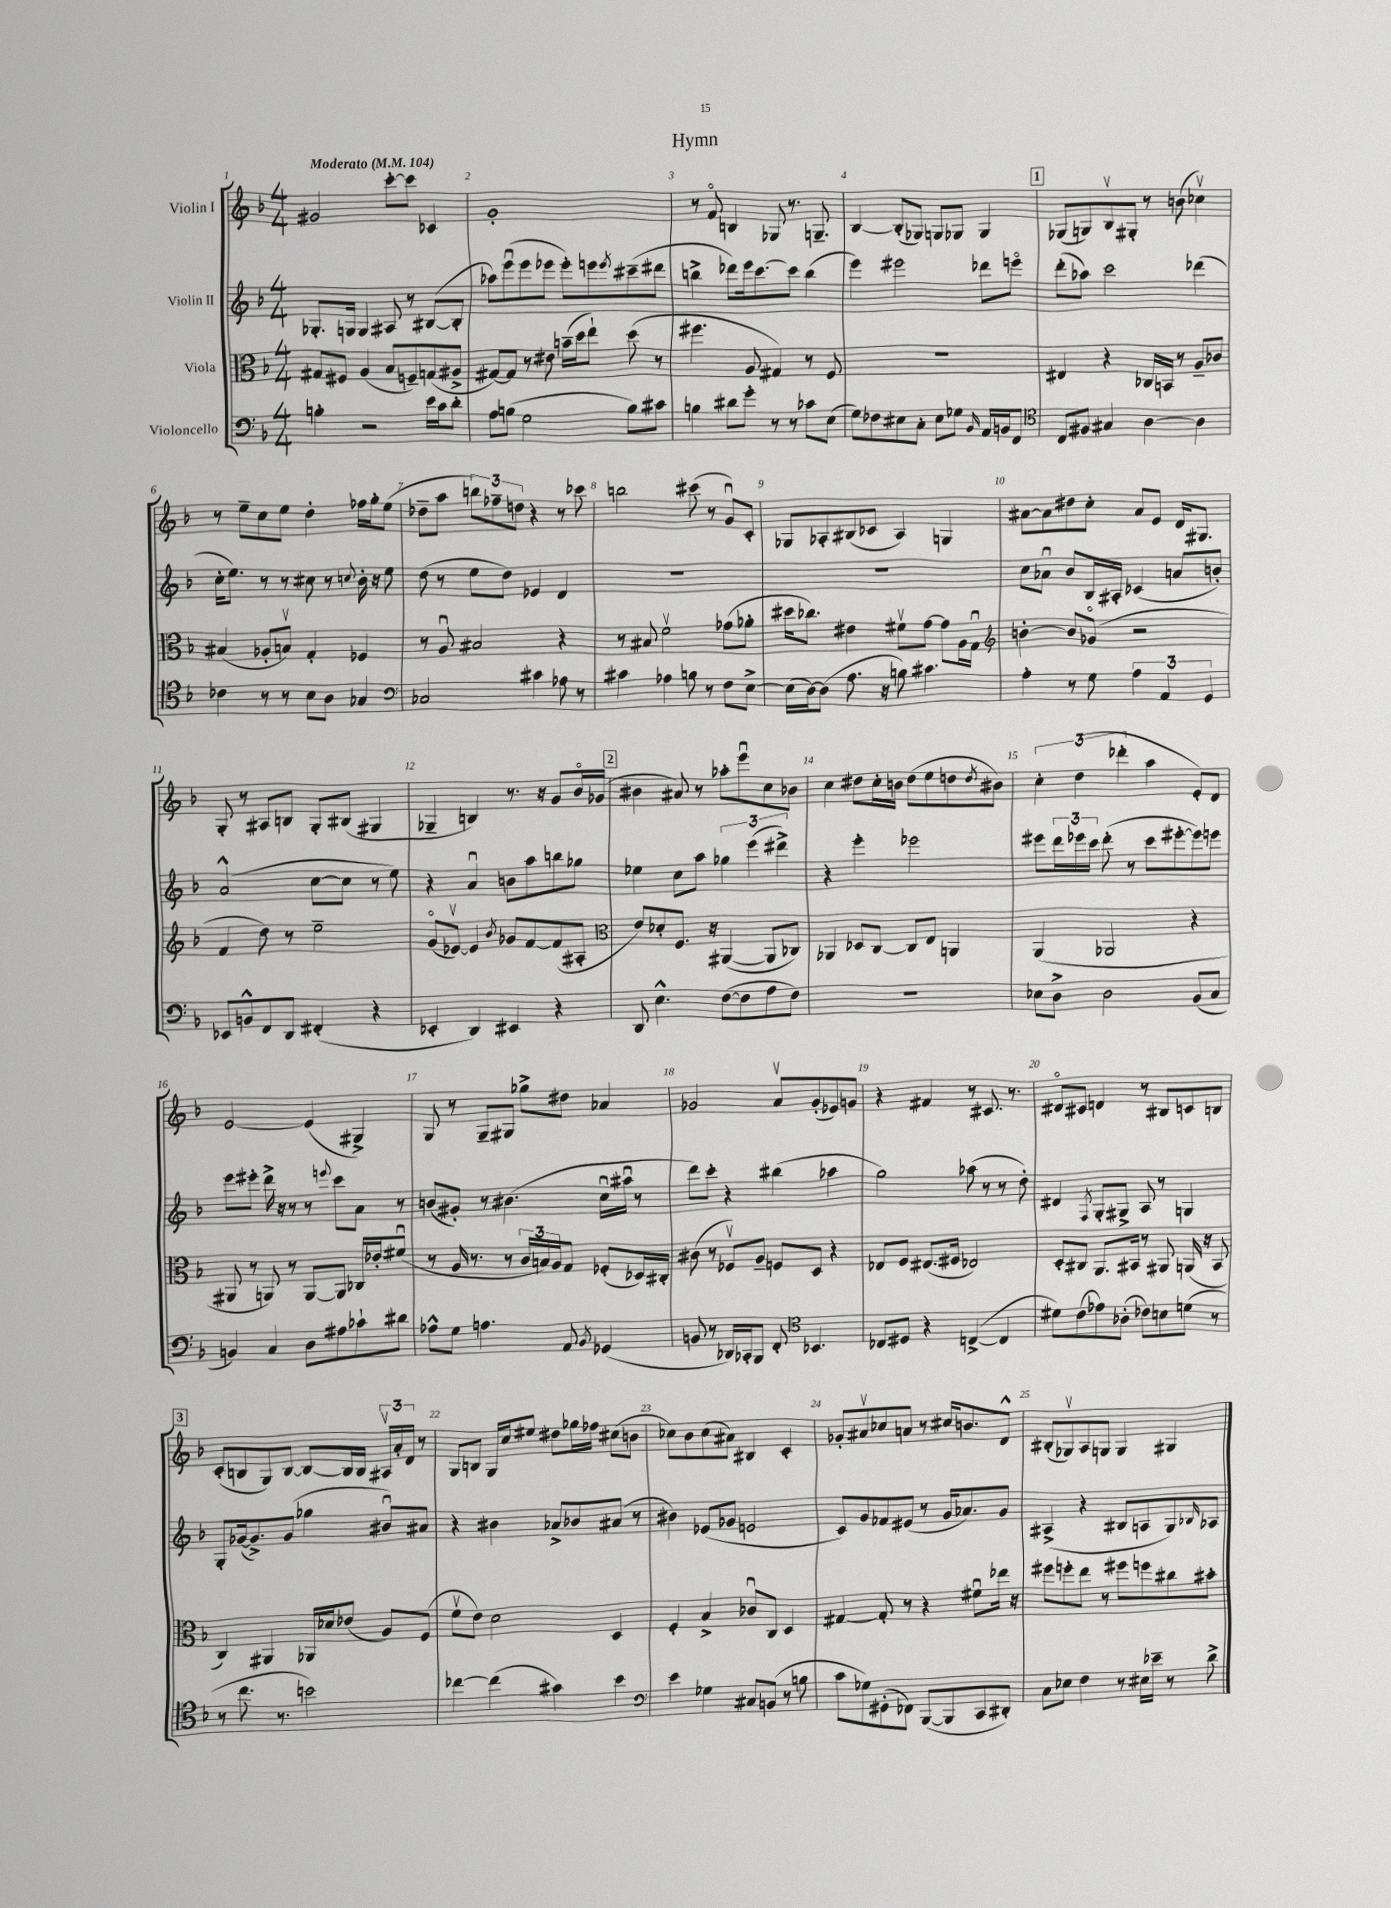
\header { title = "Hymn" }
<<
\new StaffGroup <<
\new Staff = "s0" \with { instrumentName = "Violin I" } {
    \clef treble \key f \major \numericTimeSignature \time 4/4 \tempo "Moderato" 4 = 104
    gis'2 c'''8~-. c'''8 ces'4 |
    g'1-. |
    r8 f'8\flageolet b4 ges8 r8. g8.-- |
    bes4~ bes8-.( ges8) g8 ges8 ges4 |
    \mark \markup { \box "1" } ges8( g8) bes8\upbow gis8-. r8 b'8( ces''4\upbow) |
    r8 e''8-- c''8 e''8 d''4-. fes''16 g''16-. e''8( |
    des''8-- a''8 \tuplet 3/2 { b''8) fes''8-- d''8 } r4 r8 ces'''8 |
    b''2 cis'''8( r8 g'8\downbow) c'8-. |
    ges8 aes8-. bis8( ces'8 aes4) g4 |
    ais'8~ ais'8 dis''8 c''8-. ais'8 e'8 d'16 gis8. |
    g8-. r8 ais8 b8 g8-. bis8( gis4 |
    ges4-- b4) r8. r16 g'8 bes'16\flageolet ges'16( |
    \mark \markup { \box "2" } bis'4 ais'8) r8 aes''8-. e'''8\downbow c''8 bes'8 |
    c''4 dis''8 c''16-. b'16 dis''8( e''8 d''8 \acciaccatura { d''8 } bis'8) |
    \tuplet 3/2 { c''4-. d''4( des'''4-. } a''4 e'8-.) d'8 |
    e'2~ e'4( gis4->) |
    g8 r8 g8-- gis8 ges''8-> dis''8 aes'4 |
    ges'2 a'8\upbow ges'8-.( ees'8) g'8 |
    r4 fis'4 r8 cis'8. r8. |
    dis'8\flageolet cis'8 d'4 r8 bis8 c'8 b8 |
    \mark \markup { \box "3" } c'8-.( b8 g8) b8~ b8~ b16 b16 \tuplet 3/2 { ais16\upbow a'16-. d'16 } r8 |
    g8 b8 g16 c''16 eis''8 dis''8 ges''16 fes''16 cis''8( b'8 |
    ces''8) bes'8 ces''8( ais'8) bis4 c'4-. |
    ges'8-. ais'8\upbow ces''8 a'8 r8 cis''16 b'8. d'8-^ |
    bis8-.( ges8\upbow) a8 g8 g4 gis4 \bar "|." |
}
\new Staff = "s1" \with { instrumentName = "Violin II" } {
    \clef treble \key f \major \numericTimeSignature \time 4/4
    ges8.-. g16 g4 ais8 r8 bis8~( bis8-. |
    aes''8) e'''8\downbow( e'''8 ees'''8 ees'''8-.) e'''8 \acciaccatura { e'''8 } cis'''8--( dis'''8 |
    b''4-> des'''8) e'''16 c'''8.~ c'''8 b''4( |
    e'''4) eis'''2 des'''8 e'''8\flageolet |
    \mark \markup { \box "1" } d'''8-.( aes''8) c'''2 des'''4( |
    c''16-. e''8.) r8 r8 cis''8 r8 \appoggiatura { c''8 } bes'16-. r16 e''8 |
    d''8( r8 e''8 d''8) ees'4 d'4 |
    R1 |
    R1 |
    c''8 aes'8\downbow bes'8 bes16 ais16-. ces'4( a'8 b'8-.) |
    a'2-^( c''8~ c''8 r8 e''8) |
    r4 a'4\downbow b'8 a''8 b''8 ges''8 |
    \mark \markup { \box "2" } ees''4 c''8 a''8 \tuplet 3/2 { ges''4 e'''4( dis'''4->) } |
    r4 e'''4-. ees'''2 |
    eis'''8 \tuplet 3/2 { d'''16 ees'''16 c'''16 } d'''8-.( r8 c'''8 eis'''8~-. eis'''8) e'''8 |
    e'''8 eis'''8-. d'''16-> r16 r8 r8 \appoggiatura { e'''8 } c'''8 a'8 r8 |
    b'8( gis'8-.) r8 bis'4.( c''16\downbow ais''16\downbow r8 |
    d'''8) c'''8-. r4 bis''4( aes''4 |
    g''2) aes''8( r8 r8 d''8-.) |
    dis'4 \acciaccatura { f8 } g8-. gis8-> a8 r8 g4 |
    \mark \markup { \box "3" } g8-. ges'16~( ges'8.->) ges'8( ges''4 bis'8\downbow) ais'8 |
    r4 bis'4 aes'8-> bes'8 ais'8( r8 |
    bis'4) ees'8( ges'8 e'2 |
    c'8) g'8 fes'8 eis'8( r8 g'16 aes'8.) g'8 |
    ais4->( r4 bis8 a8 g8) \grace { bes16 } aes8 \bar "|." |
}
\new Staff = "s2" \with { instrumentName = "Viola" } {
    \clef alto \key f \major \numericTimeSignature \time 4/4
    gis8 fis8 a4( bes8 f8--) g8( ais8-> |
    gis8~) gis8 r8 eis'8 b'16--( d''16 e''8-!) d''8( r8 |
    fis''4. a8 gis4) r8 f8 |
    R1 |
    \mark \markup { \box "1" } eis4 r4 ces16 b,16 r8 a8-- ces'8 |
    bis4( aes8-. b8\upbow) g4-. fes4 |
    r8 a8\downbow bis2 r4 |
    r8 bis8 f'2\upbow ges'8( aes'8-. |
    dis''16 ces''8.) eis'4 fis'8\upbow g'8~ g'8 a16 g16\downbow |
    \clef treble b'4~-. b'8 ges'8\flageolet( r2 |
    f'4 d''8) r8 e''2-- |
    g'8\flageolet( ees'8~\upbow) ees'4 \acciaccatura { bes'8 } ges'8 f'8~ f'8( ais8-. |
    \mark \markup { \box "2" } \clef alto e'8) des'8-. f8. r16 ais,4~( ais,8 ces8) |
    aes,4 des8 c8~ c8 e8 a,4 |
    a,4( aes,2 r4 |
    ais,8 r8 a,8) r8 a,8~ a,8 ces16 ees'16-. fis'8\downbow( |
    r8 a16 r8. r8 \tuplet 3/2 { c'16 b16) a16 } g8 fes8-.( des16) cis16-. |
    cis'8( r8 fes8\upbow) a8-- f8 d8 r4 |
    ees8 f8 eis8.( fis16 ees2) |
    d8-. cis8 a,8. bis,16 r8 ais,8 a,16( r16 bis,8 |
    \mark \markup { \box "3" } c4) ais,4 aes,16 des'16 ees'8( a8) f8( |
    f'8\upbow e'8) d'2 d4 |
    f4-. bes4-> ces'8\downbow c8 d4 |
    gis4~ gis8-. r8 r4 fis'8\downbow ees''16 r16 |
    fis''8 f''8-. e''8 r8 fis''8 f''8 cis''8 bis'8-. \bar "|." |
}
\new Staff = "s3" \with { instrumentName = "Violoncello" } {
    \clef bass \key f \major \numericTimeSignature \time 4/4
    b4-. r2 e'16 c'16 d'8-. |
    a8 b8( g2 b8) cis'8 |
    b4 dis'8 g'8-. r8 r8 ces'8 e8( |
    g8) fes8 eis8 c8-. eis8 ges8 \grace { bes,16 } a,16 b,16 f,8 |
    \mark \markup { \box "1" } \clef tenor c8 fis8 gis4 a4~ a4 |
    ces'4 r8 r8 bes8 a8 ges4 |
    \clef bass ces2 cis'4 aes8 r8 |
    cis'4 aes4 b8 r8 f8 e8~-> |
    e16( d16~) d8( a8. r16 b8) cis'4. |
    a4-. r8 g8 \tuplet 3/2 { a4 a,4 g,4 } |
    ees,8 b,8-^ f,8 d,8 fis,4-.( r4 |
    ees,4-. d,4) eis,4 r4 |
    \mark \markup { \box "2" } d,8 e4.-^ f8~( f8 a8 f8) |
    R1 |
    ees8 d8-> d2 bes,8( c8 |
    b,4) c4 d8 ais8 ces'8-! dis'8 |
    aes8-^ g8 a4. a,8 \acciaccatura { bes,8 } ges,4( |
    b,8 r8 des,16) ces,16-. bes,,8 f,8-. \clef tenor bes,4. |
    ces8 dis8 r4 c4~->( c4 |
    dis'8) c'8( ees'8) aes8-.( ces'8) b8 d'8( r8 |
    \mark \markup { \box "3" } r8 c''8. r8. b'2) |
    ces''4~ ces''4( gis'4) bes'4 |
    \clef bass e'4 ges4 cis8 b,8( r8 b8 |
    c'8 ges8) gis,8-.( fes,8) bes,,8~( bes,,8 c,8 dis,8-.) |
    c8 ees8 f4 r8 eis16 ees'16-- r8 d'8-> \bar "|." |
}
>>
>>
\layout { \context { \Score \override BarNumber.break-visibility = ##(#f #t #t) barNumberVisibility = #all-bar-numbers-visible } }
